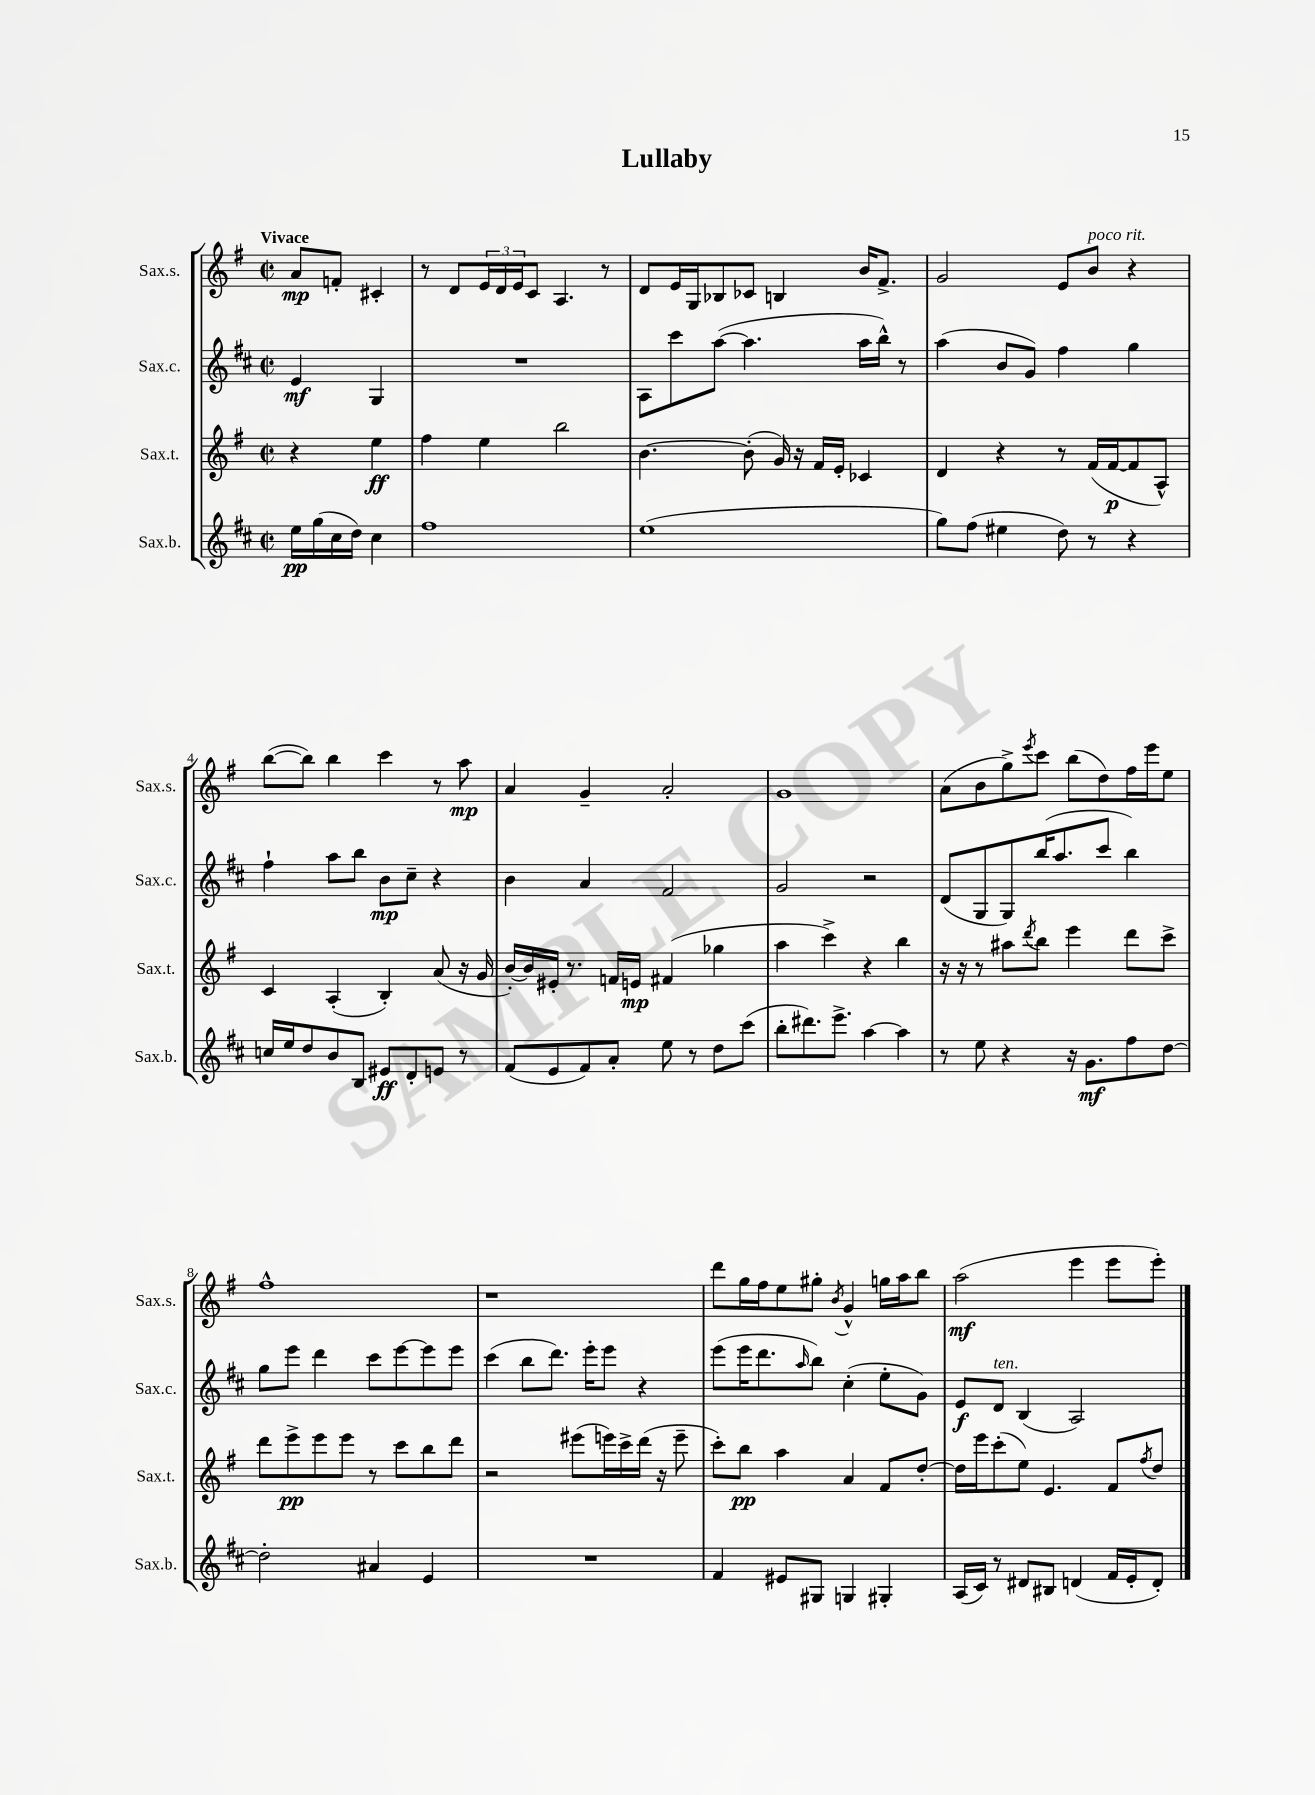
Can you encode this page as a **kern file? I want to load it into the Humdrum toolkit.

**kern	**dynam	**kern	**dynam	**kern	**dynam	**kern	**dynam
*part4	*part4	*part3	*part3	*part2	*part2	*part1	*part1
*staff4	*staff4	*staff3	*staff3	*staff2	*staff2	*staff1	*staff1
*I"Sax.b.	*	*I"Sax.t.	*	*I"Sax.c.	*	*I"Sax.s.	*
*I'Sax.b.	*	*I'Sax.t.	*	*I'Sax.c.	*	*I'Sax.s.	*
*clefG2	*	*clefG2	*	*clefG2	*	*clefG2	*
*k[f#c#]	*	*k[f#]	*	*k[f#c#]	*	*k[f#]	*
*M2/2	*	*M2/2	*	*M2/2	*	*M2/2	*
*met(c|)	*	*met(c|)	*	*met(c|)	*	*met(c|)	*
=	=	=	=	=	=	=	=
!	!	!	!	!	!	!LO:TX:a:B:t=Vivace	!
16ee\LL	pp	4r	.	4e/	mf	8a/L	mp
(16gg\	.	.	.	.	.	.	.
16cc#\	.	.	.	.	.	8fn'/J	.
16dd\JJ)	.	.	.	.	.	.	.
4cc#\	.	4ee\	ff	4G/	.	4c#X'/	.
=1	=1	=1	=1	=1	=1	=1	=1
1ff#	.	4ff#\	.	1r	.	8r	.
.	.	.	.	.	.	8d/L	.
.	.	4ee\	.	.	.	24e/L	.
.	.	.	.	.	.	24d/	.
.	.	.	.	.	.	24e/J	.
.	.	.	.	.	.	8c/J	.
.	.	2bb\	.	.	.	4.A/	.
.	.	.	.	.	.	8r	.
=2	=2	=2	=2	=2	=2	=2	=2
(1ee	.	[4.b\	.	8A\L	.	8d/L	.
.	.	.	.	8ccc#\	.	16e/L	.
.	.	.	.	.	.	16G/J	.
.	.	.	.	([8aa\J	.	8B-X/	.
.	.	(8b'\]	.	4.aa\]	.	8c-X/J	.
.	.	16g/)	.	.	.	4Bn/	.
.	.	16r	.	.	.	.	.
.	.	16f#/LL	.	.	.	.	.
.	.	16e'/JJ	.	.	.	.	.
.	.	4c-X/	.	16aa\LL	.	16b/KL	.
.	.	.	.	16bb^^\JJ)	.	8.f#^/J	.
.	.	.	.	8r	.	.	.
=3	=3	=3	=3	=3	=3	=3	=3
8gg\L)	.	4d/	.	(4aa\	.	2g/	.
(8ff#\J	.	.	.	.	.	.	.
4ee#X\	.	4r	.	8b/L	.	.	.
.	.	.	.	8g/J)	.	.	.
8dd\)	.	8r	.	4ff#\	.	8e/L	.
!	!	!	!	!	!	!LO:TX:a:i:t=poco rit.	!
8r	.	(16f#/LL	.	.	.	8b/J	.
.	.	[16f#/J	p	.	.	.	.
4r	.	8f#/]	.	4gg\	.	4r	.
.	.	8A^^/J)	.	.	.	.	.
!!LO:LB:g=z
=4	=4	=4	=4	=4	=4	=4	=4
16ccn/LL	.	4c/	.	4ff#`\	.	([8bb\L	.
16ee/J	.	.	.	.	.	.	.
8dd/	.	.	.	.	.	8bb\J])	.
8b/	.	(4A'/	.	8aa\L	.	4bb\	.
8B/J	.	.	.	8bb\J	.	.	.
8e#X/L	ff	4B'/)	.	8b\L	mp	4ccc\	.
8d'/	.	.	.	8cc#~\J	.	.	.
8en/J	.	(8a/	.	4r	.	8r	.
8r	.	16r	.	.	.	8aa\	mp
.	.	16g/	.	.	.	.	.
=5	=5	=5	=5	=5	=5	=5	=5
(8f#/L	.	[16b'/LL)	.	4b\	.	4a/	.
.	.	16b/]	.	.	.	.	.
8e/	.	16e#X'/JJ	.	.	.	.	.
.	.	8.r	.	.	.	.	.
8f#/)	.	.	.	4a/	.	4g~/	.
8a'/J	.	16fn/LL	.	.	.	.	.
.	.	16en/JJ	mp	.	.	.	.
8ee\	.	(4f#X/	.	2f#/	.	2a'/	.
8r	.	.	.	.	.	.	.
8dd\L	.	4gg-X\	.	.	.	.	.
(8ccc#\J	.	.	.	.	.	.	.
=6	=6	=6	=6	=6	=6	=6	=6
8bb'\L	.	4aa\	.	2g/	.	1g	.
8.ddd#X\)	.	.	.	.	.	.	.
.	.	4ccc^\)	.	.	.	.	.
8.eee^\J	.	.	.	.	.	.	.
[4aa\	.	4r	.	2r	.	.	.
4aa\]	.	4bb\	.	.	.	.	.
=7	=7	=7	=7	=7	=7	=7	=7
8r	.	16r	.	(8d/L	.	(8a\L	.
.	.	16r	.	.	.	.	.
8ee\	.	8r	.	8G/	.	8b\	.
4r	.	8aa#X\L	.	8G/)	.	8gg^\)	.
.	.	8qddd/	.	.	.	8qeee/	.
.	.	8bb\J	.	(16bb/K	.	8ccc\J	.
.	.	.	.	8.aa/	.	.	.
16r	.	4eee\	.	.	.	(8bb\L	.
8.g\L	mf	.	.	.	.	.	.
.	.	.	.	8ccc#/J	.	8dd\)	.
8ff#\	.	8ddd\L	.	4bb\)	.	16ff#\L	.
.	.	.	.	.	.	16eee\J	.
[8dd\J	.	8ccc^\J	.	.	.	8ee\J	.
!!LO:LB:g=z
=8	=8	=8	=8	=8	=8	=8	=8
2dd'\]	.	8ddd\L	.	8gg\L	.	1ff#^^	.
.	.	8eee^\	pp	8eee\J	.	.	.
.	.	8eee\	.	4ddd\	.	.	.
.	.	8eee\J	.	.	.	.	.
4a#X/	.	8r	.	8ccc#\L	.	.	.
.	.	8ccc\L	.	[8eee\	.	.	.
4e/	.	8bb\	.	8eee\]	.	.	.
.	.	8ddd\J	.	8eee\J	.	.	.
=9	=9	=9	=9	=9	=9	=9	=9
1r	.	2r	.	(4ccc#\	.	1r	.
.	.	.	.	8bb\L	.	.	.
.	.	.	.	8.ddd\J)	.	.	.
.	.	(8eee#X\L	.	.	.	.	.
.	.	.	.	16eee'\KL	.	.	.
.	.	16eeen\L)	.	8eee\J	.	.	.
.	.	16ccc^\	.	.	.	.	.
.	.	(16ddd\JJ	.	4r	.	.	.
.	.	16r	.	.	.	.	.
.	.	8eee~\	.	.	.	.	.
=10	=10	=10	=10	=10	=10	=10	=10
4f#/	.	8ccc'\L)	.	(8eee\L	.	8ddd\L	.
.	.	8bb\J	pp	16eee\K	.	16gg\L	.
.	.	.	.	8.ddd\	.	16ff#\J	.
8e#X/L	.	4aa\	.	.	.	8ee\	.
.	.	.	.	16qqaa/	.	.	.
8G#X/J	.	.	.	8bb\J)	.	8gg#X'\J	.
.	.	.	.	.	.	8qb/	.
4Gn/	.	4a/	.	(4cc#'\	.	4g^^/	.
4G#X'/	.	8f#/L	.	8ee'\L	.	16ggn\LL	.
.	.	.	.	.	.	16aa\J	.
.	.	[8dd'/J	.	8g\J)	.	8bb\J	.
=11	=11	=11	=11	=11	=11	=11	=11
(16A/LL	.	16dd\LL]	.	8e/L	f	(2aa\	mf
16c#/JJ)	.	16eee\J	.	.	.	.	.
!	!	!	!	!LO:TX:a:i:t=ten.	!	!	!
8r	.	(8ccc'\	.	8d/J	.	.	.
8d#X/L	.	8ee\J)	.	(4B/	.	.	.
8B#X/J	.	4.e/	.	.	.	.	.
(4dn/	.	.	.	2A/)	.	4eee\	.
16f#/LL	.	8f#/L	.	.	.	8eee\L	.
16e'/J	.	.	.	.	.	.	.
.	.	8qff#/	.	.	.	.	.
8d'/J)	.	8dd/J	.	.	.	8eee'\J)	.
==	==	==	==	==	==	==	==
*-	*-	*-	*-	*-	*-	*-	*-
